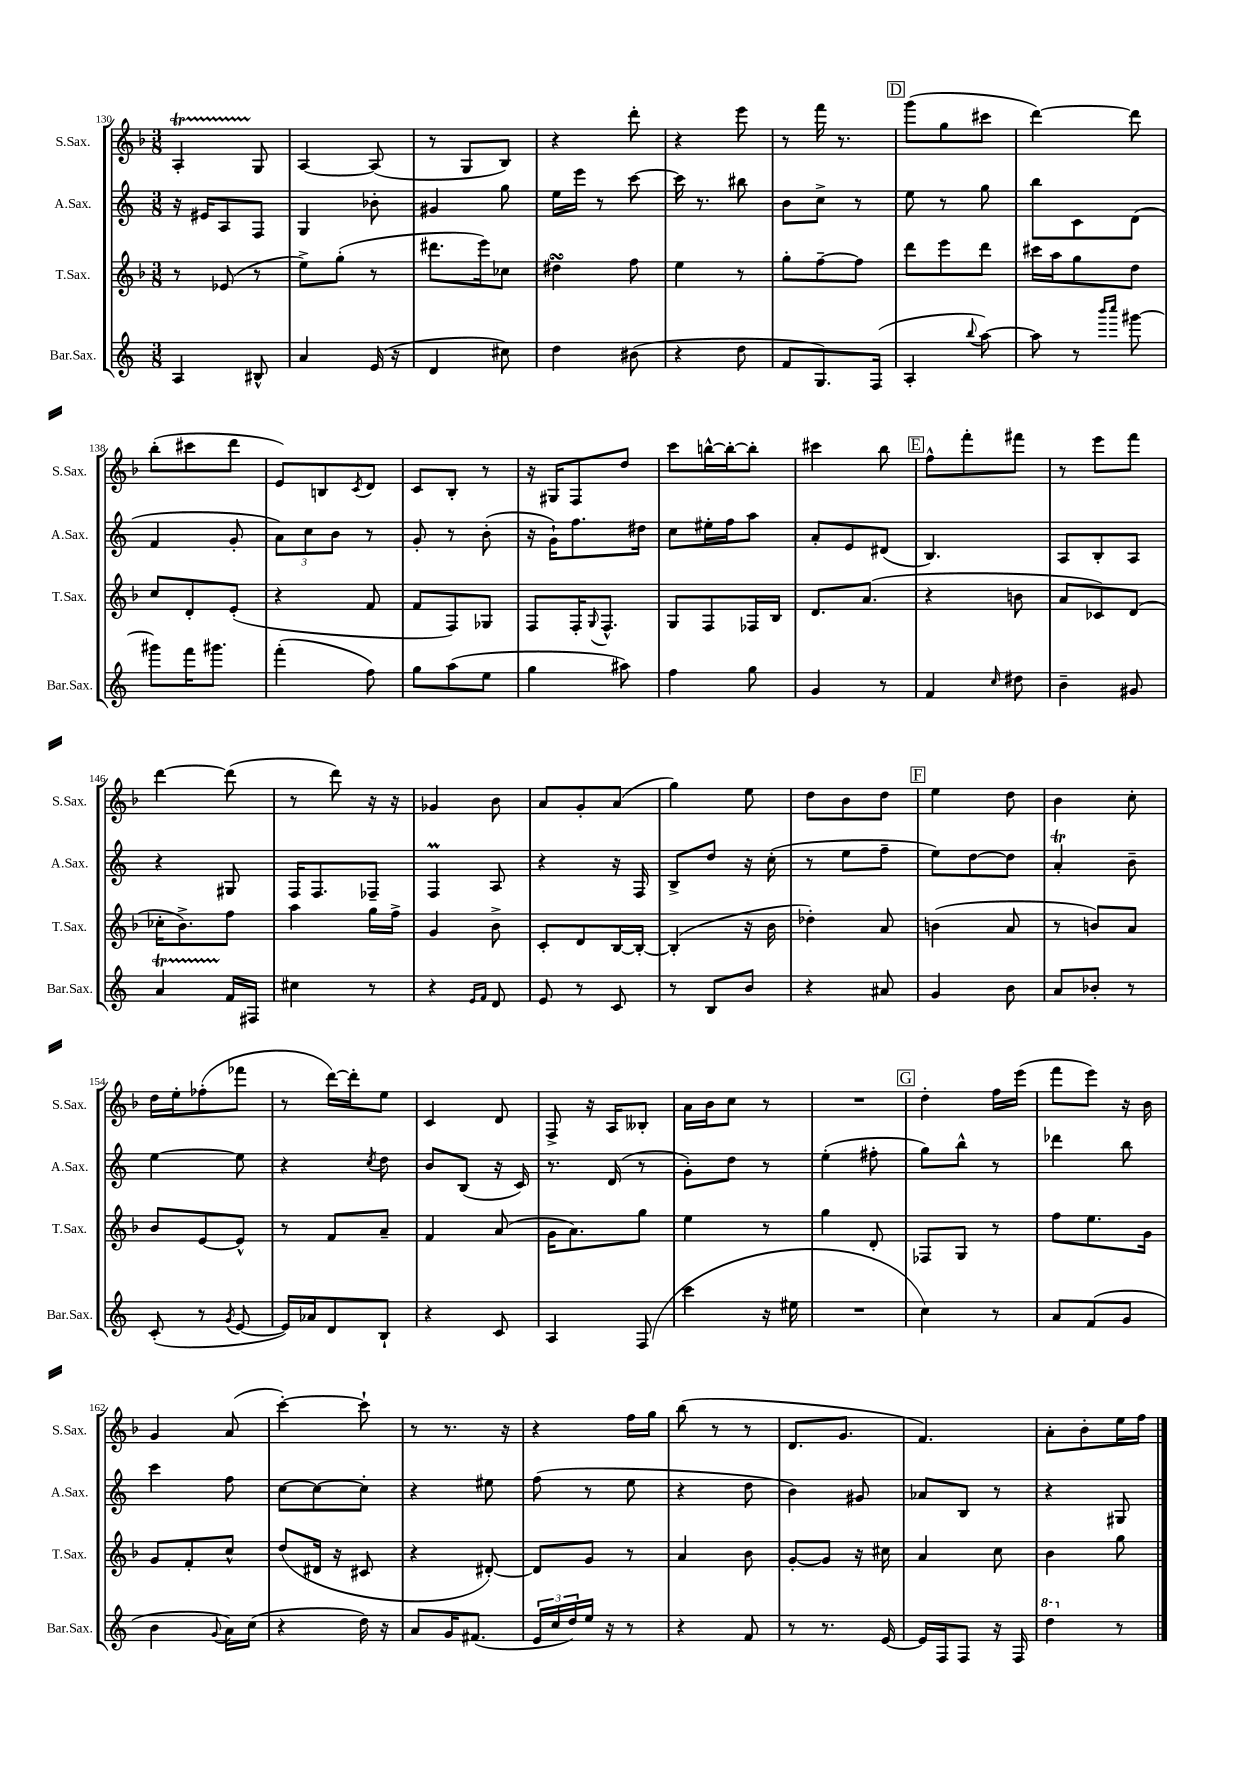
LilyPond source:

<<
\new StaffGroup <<
\new Staff = "s0" \with { instrumentName = "S.Sax." shortInstrumentName = "S.Sax." } {
    \clef treble \key f \major \numericTimeSignature \time 3/8
    a4-.\startTrillSpan g8\stopTrillSpan |
    a4~ a8( |
    r8 g8 bes8) |
    r4 d'''8-. |
    r4 e'''8 |
    r8 f'''16 r8. |
    \mark \markup { \box "D" } g'''8( g''8 cis'''8 |
    d'''4~) d'''8 |
    bes''8-.( cis'''8 d'''8 |
    e'8) b8 \acciaccatura { c'8 } d'8 |
    c'8 bes8-. r8 |
    r16 gis16 f8 d''8 |
    c'''8 b''16~-^ b''16~-. b''8-. |
    cis'''4 bes''8 |
    \mark \markup { \box "E" } f''8-^ f'''8-. fis'''8 |
    r8 e'''8 f'''8 |
    d'''4~ d'''8( |
    r8 d'''8) r16 r16 |
    ges'4 bes'8 |
    a'8 g'8-. a'8( |
    g''4) e''8 |
    d''8 bes'8 d''8 |
    \mark \markup { \box "F" } e''4 d''8 |
    bes'4 c''8-. |
    d''16 e''16-. fes''8-.( fes'''8 |
    r8 d'''16~) d'''16-. e''8 |
    c'4 d'8 |
    f8-> r16 a16 beses8-. |
    a'16 bes'16 c''8 r8 |
    R4. |
    \mark \markup { \box "G" } d''4-. f''16 e'''16( |
    f'''8 e'''8) r16 bes'16 |
    g'4 a'8( |
    c'''4~-.) c'''8-! |
    r8 r8. r16 |
    r4 f''16 g''16 |
    bes''8( r8 r8 |
    d'8. g'8. |
    f'4.) |
    a'8-. bes'8-. e''16 f''16 \bar "|." |
}
\new Staff = "s1" \with { instrumentName = "A.Sax." shortInstrumentName = "A.Sax." } {
    \clef treble \key c \major \numericTimeSignature \time 3/8
    r16 eis'16 a8 f8 |
    g4 bes'8-. |
    gis'4 g''8 |
    e''16 e'''16 r8 c'''8~ |
    c'''16 r8. bis''8 |
    b'8 c''8-> r8 |
    \mark \markup { \box "D" } e''8 r8 g''8 |
    b''8 c'8 d'8( |
    f'4 g'8-. |
    \tuplet 3/2 { a'8) c''8 b'8 } r8 |
    g'8-. r8 b'8-.( |
    r16 g'16-!) f''8. dis''16 |
    c''8 eis''16-. f''16 a''8 |
    a'8-. e'8 dis'8( |
    \mark \markup { \box "E" } b4.) |
    a8 b8-. a8 |
    r4 gis8 |
    f16 f8. fes8-- |
    f4\prall a8 |
    r4 r16 f16 |
    b8-> d''8 r16 c''16-.( |
    r8 e''8 f''8-- |
    \mark \markup { \box "F" } e''8) d''8~ d''8 |
    a'4-.\trill b'8-- |
    e''4~ e''8 |
    r4 \acciaccatura { c''8 } d''8 |
    b'8 b8( r16 c'16) |
    r8. d'16( r8 |
    g'8-.) d''8 r8 |
    e''4-.( fis''8-. |
    \mark \markup { \box "G" } g''8) b''8-^ r8 |
    des'''4 b''8 |
    c'''4 f''8 |
    c''8~ c''8~ c''8-. |
    r4 eis''8 |
    f''8( r8 e''8 |
    r4 d''8 |
    b'4) gis'8 |
    aes'8 b8 r8 |
    r4 gis8 \bar "|." |
}
\new Staff = "s2" \with { instrumentName = "T.Sax." shortInstrumentName = "T.Sax." } {
    \clef treble \key f \major \numericTimeSignature \time 3/8
    r8 ees'8( r8 |
    e''8->) g''8-.( r8 |
    dis'''8. e'''16) ces''8 |
    dis''4\turn f''8 |
    e''4 r8 |
    g''8-. f''8~-- f''8 |
    \mark \markup { \box "D" } d'''8 e'''8 d'''8 |
    cis'''16 a''16 g''8 d''8 |
    c''8 d'8-. e'8-.( |
    r4 f'8 |
    f'8 f8) ges8 |
    f8 f16-. \appoggiatura { g8 } f8.-^ |
    g8 f8 fes16 bes16 |
    d'8. a'8.( |
    \mark \markup { \box "E" } r4 b'8 |
    a'8 ces'8) d'8( |
    ces''16-. bes'8.->) f''8 |
    a''4 g''16 f''16-> |
    g'4 bes'8-> |
    c'8-. d'8 bes16~ bes16~-. |
    bes4-.( r16 bes'16 |
    des''4-.) a'8 |
    \mark \markup { \box "F" } b'4( a'8 |
    r8 b'8) a'8 |
    bes'8 e'8~ e'8-^ |
    r8 f'8 a'8-- |
    f'4 a'8( |
    g'16 a'8.) g''8 |
    e''4 r8 |
    g''4 d'8-. |
    \mark \markup { \box "G" } fes8 g8 r8 |
    f''8 e''8. g'16 |
    g'8 f'8-. c''8-^ |
    d''8( dis'16 r16 cis'8 |
    r4 dis'8~-.) |
    dis'8 g'8 r8 |
    a'4 bes'8 |
    g'8~-. g'8 r16 cis''16 |
    a'4 c''8 |
    bes'4 g''8 \bar "|." |
}
\new Staff = "s3" \with { instrumentName = "Bar.Sax." shortInstrumentName = "Bar.Sax." } {
    \clef treble \key c \major \numericTimeSignature \time 3/8
    a4 bis8-^ |
    a'4 e'16( r16 |
    d'4 cis''8) |
    d''4 bis'8( |
    r4 d''8 |
    f'8 g8.) f16( |
    \mark \markup { \box "D" } a4-. \appoggiatura { b''8 } a''8~) |
    a''8 r8 \grace { b'''16 c''''16 } gis'''8~ |
    gis'''8 f'''16 gis'''8. |
    f'''4-.( f''8) |
    g''8 a''8( e''8 |
    g''4 ais''8) |
    f''4 g''8 |
    g'4 r8 |
    \mark \markup { \box "E" } f'4 \grace { c''16 } dis''8 |
    b'4-- gis'8 |
    a'4\startTrillSpan f'16\stopTrillSpan fis16 |
    cis''4 r8 |
    r4 \grace { e'16 f'16 } d'8 |
    e'8 r8 c'8 |
    r8 b8 b'8 |
    r4 ais'8 |
    \mark \markup { \box "F" } g'4 b'8 |
    a'8 bes'8-. r8 |
    c'8-.( r8 \acciaccatura { g'8 } e'8~ |
    e'16) aes'16 d'8 b8-! |
    r4 c'8 |
    a4 f8( |
    c'''4 r16 eis''16 |
    R4. |
    \mark \markup { \box "G" } c''4) r8 |
    a'8 f'8( g'8 |
    b'4 \appoggiatura { g'8 } a'16) c''16( |
    r4 d''16) r16 |
    a'8 g'16 fis'8.( |
    \tuplet 3/2 { e'16 c''16 d''16) } e''16 r16 r8 |
    r4 f'8 |
    r8 r8. e'16~ |
    e'16 f16 f8 r16 f16 |
    \ottava #1 d'''4 \ottava #0 r8 \bar "|." |
}
>>
>>
\layout { \context { \Score currentBarNumber = #130 } }
